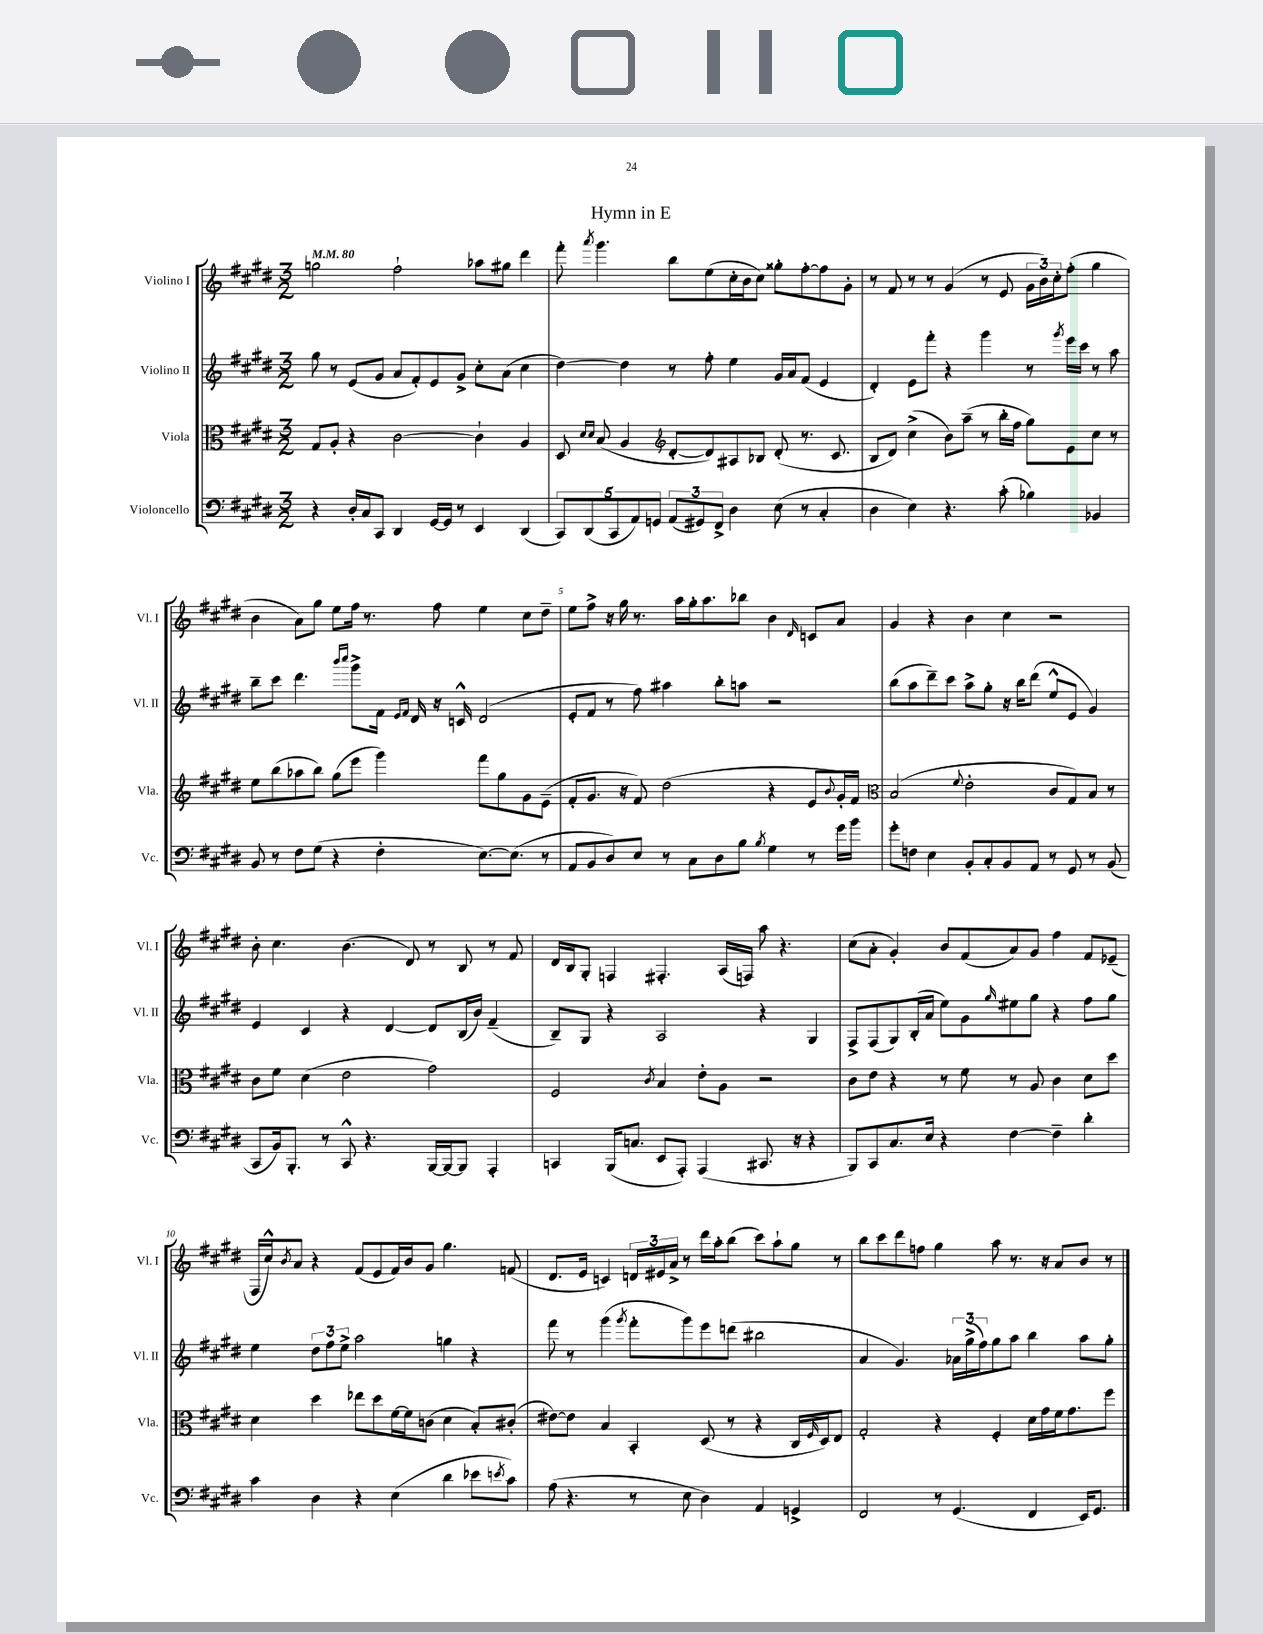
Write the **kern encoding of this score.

**kern	**kern	**kern	**kern
*staff4	*staff3	*staff2	*staff1
*clefF4	*clefC3	*clefG2	*clefG2
*k[f#c#g#d#]	*k[f#c#g#d#]	*k[f#c#g#d#]	*k[f#c#g#d#]
*M3/2	*M3/2	*M3/2	*M3/2
*MM80	*MM80	*MM80	*MM80
4r	8G#	8gg#	2gg
.	8A'	8r	.
16D#'	4r	(8e	.
16C#	.	.	.
8CC#	.	8g#	.
4DD#	[2c#	8a	2ff#`
.	.	8f#')	.
[16GG#	.	8e	.
16GG#]	.	.	.
8r	.	8g#^	.
4EE	4c#`]	8cc#'	8aa-
.	.	(8a	8gg#
(4DD#	4A	4cc#	4ddd#
=	=	=	=
10CC#)	8D#	[4dd#)	8fff#'
(10DD#	.	.	.
.	16qqd#	.	.
.	16qqd#	.	8qaaa
.	(8B	.	4.ggg#
10CC#	.	.	.
.	4A	4dd#]	.
10AA)	.	.	.
10GG	.	.	.
*	*clefG2	*	*
(12AA	[8d#'	8r	8bb
12GG#)	.	.	.
.	8d#])	8ff#'	(8ee
12FF#^	.	.	.
4D#	8A#	4ee	16cc#'
.	.	.	16b
.	8B-	.	8cc#)
(8E	(8d#'	16g#	8gg##'
.	.	16a	.
8r	8.r	(8f#	[8ff#'
4C#'	.	4e	8ff#]
.	8.c#	.	.
.	.	.	8g#'
=	=	=	=
4D#	8B	4d#')	8r
.	8d#)	.	8f#
4E)	(4cc#^	8e	8r
.	.	8fff#'	8r
4.r	8b)	4r	(4g#
.	(8aa~	.	.
.	8r	4ggg#	8r
(8c#'	16bb'	.	8e
.	16ff#	.	.
4B-)	8gg#)	8r	24g#
.	.	.	24b)
.	.	.	24cc#'
.	.	8qggg#	.
.	8e	16eee	(8ff#'
.	.	16ccc#	.
4BB-	8cc#	8r	4gg#
.	8r	8aa	.
=	=	=	=
8BB	8ee	8bb~	4b
8r	(8bb	8ccc#	.
8F#	8aa-	4.ddd#	8a)
(8G#	8bb)	.	8gg#
4r	(8gg#	.	8ee
.	.	16qqbbb	.
.	.	16qqcccc#	.
.	8eee	8ggg#^	16ff#
.	.	.	8.r
4F#'	4ggg#)	16f#	.
.	.	16qqe	.
.	.	16qqf#	.
.	.	16d#	.
.	.	16r	8ff#
.	.	16c^^	.
[8.E)	8fff#	(2d#	4ee
.	8gg#	.	.
(8.E]	.	.	.
.	8g#	.	8cc#
8r	(8e~	.	8dd#~
=	=	=	=
8AA	8f#'	8e'	8ee
8BB	8.g#	8f#	8ff#^
8D#)	.	8r	16r
.	16r	.	16gg#
8E	8f#)	8ff#)	8.r
8r	(2dd#	4aa#	.
.	.	.	16aa
8C#	.	.	16gg#'
.	.	.	8.aa
8D#	.	8bb'	.
8B	.	8aa	8bb-
8qB	.	.	.
4G#	4r	2r	4b
.	.	.	16qqd#
8r	8e	.	8c
.	8qqb	.	.
16g#	16g#'	.	8a
16b	16f#)	.	.
=	=	=	=
*	*clefC3	*	*
8g#'	(2B	(8bb	4g#
8F	.	8aa	.
4E	.	8ddd#~)	4r
.	.	8ccc#	.
.	8qqf#	.	.
8BB'	2e'	8aa^	4b
8C#'	.	8gg#'	.
8BB	.	16r	4cc#
.	.	16bb	.
8AA	.	(8ddd#	.
8r	8c#	8ee^^	2r
8GG#	8G#)	8e	.
8r	8B	4g#)	.
(8BB	8r	.	.
=	=	=	=
8CC#	8c#	4e	8b'
16BB)	8f#	.	4.cc#
8.BBB'	.	.	.
.	(4d#	4c#	.
8r	.	.	.
8CC#^^	2e	4r	(4.b
4.r	.	.	.
.	.	[4d#	.
.	.	.	8d#)
[16BBB	2g#)	8d#]	8r
16BBB_	.	.	.
8BBB]	.	(16B	8B
.	.	16b)	.
4AAA'	.	(4f#~	8r
.	.	.	8f#
=	=	=	=
4CC	2F#	8B~)	16d#
.	.	.	16B
.	.	8G#	8G#'
(16BBB	.	4r	4F
8.C	.	.	.
.	8qc#	.	.
8EE	4B	2A	4.F#'
8AAA')	.	.	.
(4AAA	8e'	.	.
.	8A	.	(16A
.	.	.	16F)
8.CC#	2r	4r	8aa
.	.	.	4.r
16r	.	.	.
4r	.	4G#	.
=	=	=	=
8BBB)	8c#	8F#^	(8cc#
8CC#	8e	(8F#	8a'
8.C#	4r	8G#)	4g#')
.	.	(16B'	.
16E	.	16a	.
4r	8r	8ee)	8b
.	8f#	8g#	(8f#
.	.	16qqgg#	.
[4F#	8r	8ee#	8a)
.	8A	8gg#	8g#
4F#~]	4c#	4r	4ff#
4d#'	8d#	8ff#	8f#
.	8dd#	8gg#	(8e-~
=	=	=	=
4c#	4d#	4ee	16F#
.	.	.	16cc#^^)
.	.	.	8qb
.	.	.	8a
4D#	4dd#	12dd#	4r
.	.	12ff#	.
.	.	12ee^	.
4r	8ee-	2aa	(8f#
.	8dd#	.	8e
(4E	[16f#	.	16f#)
.	16f#]	.	16b
.	(8c	.	8g#
4d#	4d#	4gg	4.gg#
8e-	8B')	4r	.
8qe	.	.	.
8c#)	(8c#'	.	(8f
=	=	=	=
(8A	[8e#)	8fff#	8.d#
4.r	8e#]	8r	.
.	.	.	16e
.	4B	(4ggg#	4c)
.	.	8qggg#	.
8r	4BB'	8fff#'	24d
.	.	.	24e#
.	.	.	24a^
8E	.	8ggg#)	8r
4D#)	(8D#	8eee	16ddd#
.	.	.	16aa'
.	8r	(8ddd	(8bb
4AA	4r	2bb#	8ccc#)
.	.	.	8aa`
4GG^	16C#	.	8gg#
.	16qqF#	.	.
.	16D#)	.	.
.	8E	.	8r
=	=	=	=
2FF#	2G#'	4a	8bb
.	.	.	8ccc#
.	.	4.g#)	8ddd#
.	.	.	8ff
8r	4r	.	4gg#
(4.GG#	.	24a-	.
.	.	(24gg#^	.
.	.	24ff#)	.
.	4F#'	8gg#	8aa
.	.	8aa	8.r
4FF#	16d#	4bb	.
.	16g#	.	16r
.	16f#	.	8a
.	8.g#	.	.
16EE)	.	8aa	8b
8.GG#	.	.	.
.	8ff#	8gg#'	8r
==	==	==	==
*-	*-	*-	*-
